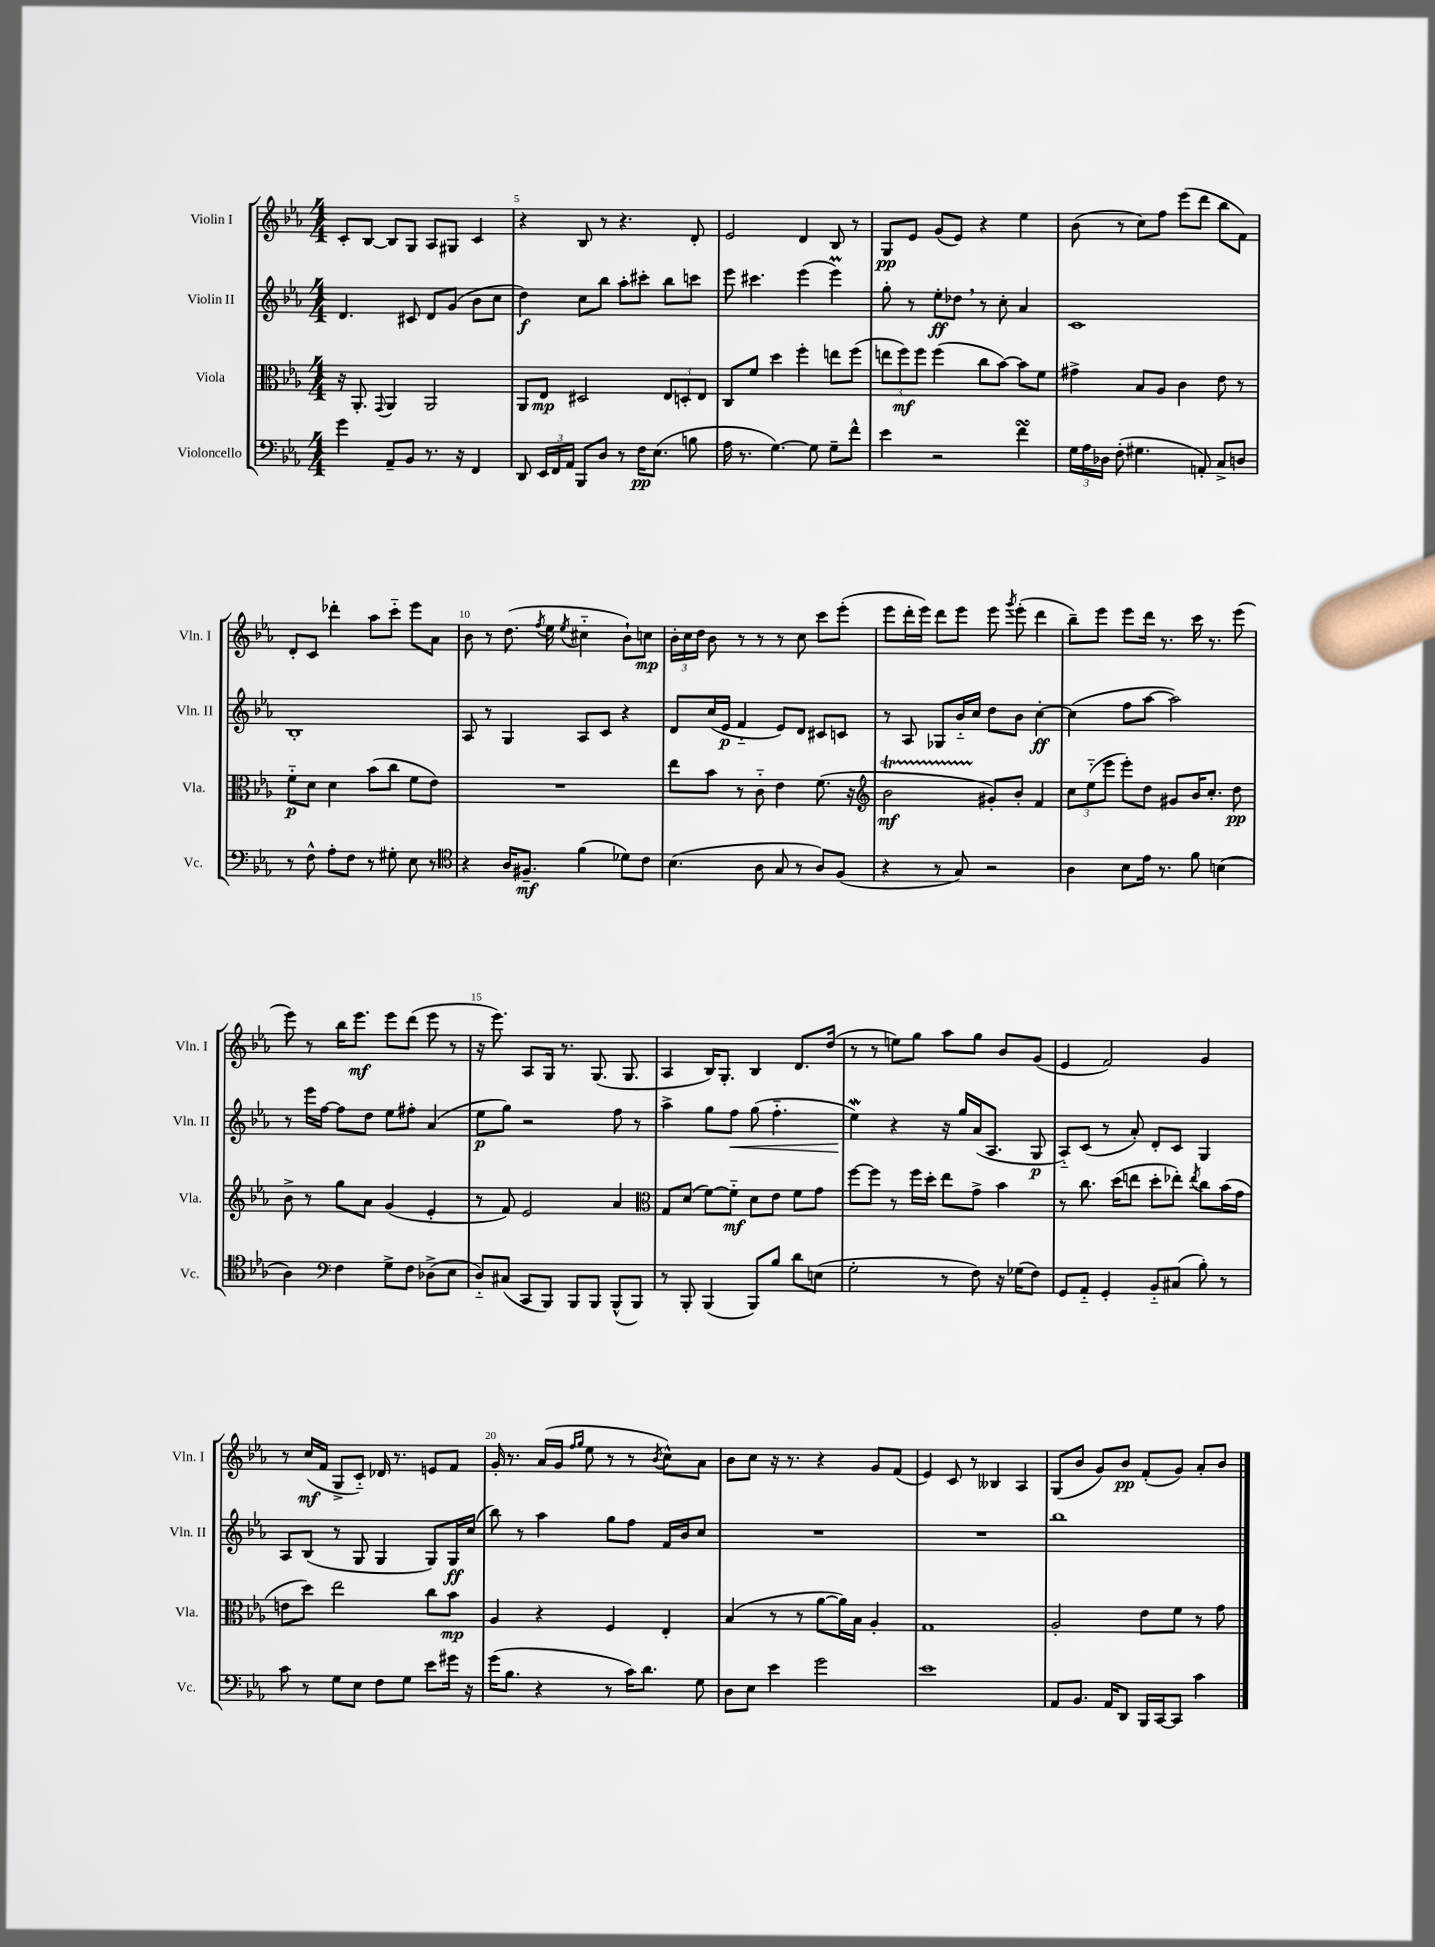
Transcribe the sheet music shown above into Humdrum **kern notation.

**kern	**kern	**kern	**kern
*staff4	*staff3	*staff2	*staff1
*clefF4	*clefC3	*clefG2	*clefG2
*k[b-e-a-]	*k[b-e-a-]	*k[b-e-a-]	*k[b-e-a-]
*M4/4	*M4/4	*M4/4	*M4/4
4g\	16r	4.d/	8c'/L
.	8.AA-'/	.	.
.	.	.	[8B-/J
.	8qqGG/	.	.
8AA-~/L	4AA-/	.	8B-/]L
8BB-/J	.	8c#/	8G/J
8.r	2AA-/	8d/L	8A-/L
.	.	(8g/J	8G#/J
16r	.	.	.
4FF/	.	8b-\L	4c/
.	.	8cc\J	.
=	=	=	=
8DD/	8AA-/L	4dd\)	4r
24EE-/LL	8E-/J	.	.
24FF/	.	.	.
24AA-/JJ	.	.	.
8BBB-/L	2D#/	8cc\L	8B-/
8D/J	.	8bb-\J	8r
8r	.	8aa-'\L	4.r
16F\LK	.	8ccc#'\J	.
(8.E-\J	.	.	.
.	12E-/L	8bb-\L	.
.	12D'/	.	.
8B\	.	8ccc\J	8d'/
.	12E-/J	.	.
=	=	=	=
16A-\	8C/L	8eee-\	2e-/
8.r	.	.	.
.	8f/J	4.ccc#\	.
[4.G\)	4dd\	.	.
.	4ff'\	(4eee-\	4d/
8G\]	.	.	.
8G~\L	8ee\L	4eee-\)	8B-/
8f^^\J	(8ff\J	.	8r
=	=	=	=
4e-\	12ee\L	8gg'\	8G/L
.	12ff\)	.	.
.	.	8r	8e-/J
.	12ff\J	.	.
2r	(4ff\	8ee-'\L	(8g/L
.	.	8dd-\J	8e-/J)
.	8cc\L	8r	4r
.	[8b-\J)	8cc'\	.
4f\	8b-\]L	4a-/	4ee-\
.	8f\J	.	.
=	=	=	=
24G\LL	4g#^\	1c	(8b-\
24A-\	.	.	.
24D-\JJ	.	.	.
(8F'\	.	.	8r
4.G#\	8B-/L	.	8cc\L)
.	8A-/J	.	8ff\J
.	4c\	.	(8eee-\L
8AA'/)	.	.	8ddd\J
8C^/L	8e-\	.	8bb-\L
8D/J	8r	.	8f\J)
=	=	=	=
8r	8f'~\L	1B-'	8d'/L
8F^^\	8d\J	.	8c/J
8A-'\L	4d\	.	4ddd-'\
8F\J	.	.	.
8r	(8b-\L	.	8aa-\L
8G#'\	8cc\J	.	8ccc'~\J
8E-\	8f\L	.	8eee-\L
8r	8e-\J)	.	8a-\J
=	=	=	=
*clefC4	*	*	*
4r	1r	8A-/	8b-\
.	.	8r	8r
16A-/LK	.	4G/	(8.dd\
8.F#~/J	.	.	.
.	.	.	8qff/
.	.	.	16ee-\
.	.	.	8qee-/
(4f\	.	8A-/L	4cc#'~\
.	.	8c/J	.
8d-\L)	.	4r	8b-`\L)
8c\J	.	.	8cc\J
=	=	=	=
(4.B-\	8ee-\L	8d/L	24b-'\LL
.	.	.	24cc\
.	.	.	24dd\JJ
.	8b-\J	(16cc/L	8b-\
.	.	16e-/JJ	.
.	8r	4f'~/	8r
8A-\	8c'~\	.	8r
8G/	4e-\	8e-/L)	8r
8r	.	8d/J	8cc\
8A-/L)	(8.f\	8c#/L	8ccc\L
(8F/J	.	8c/J	(8eee-'\J
.	16r	.	.
=	=	=	=
*	*clefG2	*	*
4r	2b-\	8r	8eee-\L
.	.	8A-/	16ddd'\L
.	.	.	16eee-\JJ)
8r	.	8G-/L	8ddd\L
8G/)	.	16b-'~/L	8eee-\J
.	.	16cc/JJ	.
2r	8g#'/L)	8dd\L	8eee-\
.	.	.	8qggg/
.	8b-'/J	8b-\J	(8eee-'\
.	4f/	[4cc'\	4ddd\
=	=	=	=
4A-\	12cc\L	(4cc\]	8bb-~\L)
.	(12ee-'~\	.	.
.	.	.	8eee-\J
.	12eee-\J	.	.
8B-\L	8eee-'\L)	8ff\L	8eee-\L
16e-\Jk	8dd\J	[8aa-\J	16ddd\Jk
8.r	.	.	8.r
.	8g#/L	2aa-\])	.
8f\	16b-/K	.	16ccc\
.	8.cc'/J	.	8.r
(4B\	.	.	.
.	8dd\	.	(8eee-\
=	=	=	=
4A-\)	8b-^\	8r	8eee-\)
.	8r	16eee-\LL	8r
.	.	[16ff\JJ	.
*clefF4	*	*	*
4F\	8gg\L	8ff\]L	16bb-\LK
.	.	.	8.eee-\J
.	8a-\J	8dd\J	.
8G^\L	(4g/	8ee-\L	8eee-\L
8F\J	.	8ff#'\J	(8ddd\J
(8D-^\L	4e-'/	(4a-/	8eee-\
8E-\J	.	.	8r
=	=	=	=
8D'~/L)	8r	8ee-\L	16r
.	.	.	8.eee-\)
(8C#/J	8f/)	8gg\J)	.
8CC/L	2e-/	2r	8A-/L
8BBB-/J)	.	.	16G/Jk
.	.	.	8.r
8BBB-/L	.	.	.
8BBB-/J	.	.	(8.G/
(8BBB-^^/L	4a-/	8ff\	.
.	.	.	8.G/
8BBB-/J)	.	8r	.
=	=	=	=
*	*clefC3	*	*
8r	8G/L	4aa-^\	4A-/
8BBB-'/	(8d/J	.	.
(4BBB-/	[8f\L)	8gg\L	16B-/LK)
.	.	.	8.G'/J
.	8f'~\]J	8ff\J	.
8BBB-/L)	8d\L	(8gg\	4B-/
8B-/J	8e-\J	4.ff'~\	.
8d\L	8f\L	.	8.d/L
(8E\J	8g\J	.	.
.	.	.	(16dd/Jk
=	=	=	=
2G'\	[8ff\L	4ee-\)	8r
.	8ff\]J	.	8r
.	8r	4r	8ee\L)
.	16ff\LL	.	8gg\J
.	16dd'\JJ	.	.
8r	8ee-\L	16r	8aa-\L
.	.	16gg/LL	.
8F\)	8g^\J	(16a-/J	8gg\J
.	.	8.A-/J	.
16r	4b-\	.	8b-/L
(16G-\LK	.	.	.
8F\J)	.	8G/	(8g/J
=	=	=	=
8GG/L	8r	8A-'~/L)	4e-/
8AA-'~/J	8.cc\	(8c/J	.
4GG'/	.	8r	2f/)
.	(16dd\LK	.	.
.	8ee\J	8a-'/)	.
8BB-'~/L	8dd'\L	8d'/L	.
(8C#/J	8ee-'\J)	8c/J	.
.	8qee-/	.	.
8B-'\)	8cc\L	4G/	4g/
8r	(16b-\L	.	.
.	16g\JJ	.	.
=	=	=	=
8c\	8e\L	8A-/L	8r
8r	8dd\J)	(8B-/J	(16cc/LL
.	.	.	16f/JJ
8G\L	2ee-\	8r	8G^/L
8E-\J	.	8G/	8c'~/J)
8F\L	.	4G/	16d-/
.	.	.	8.r
8G\J	.	.	.
8e-\L	8cc\L	8G/L)	8e/L
16g#\Jk	8b-\J	16G/L	8f/J
16r	.	(16cc/JJ	.
=	=	=	=
(16g\LK	4A-/	8bb-\)	16g'/
8.B-\J	.	.	8.r
.	.	8r	.
4r	4r	4aa-\	(16a-/LL
.	.	.	16g/JJ
.	.	.	16qqff/LL
.	.	.	16qqgg/JJ
.	.	.	8ee-\
8r	4F/	8gg\L	8r
16c\LK)	.	8ff\J	8r
8.d\J	.	.	.
.	.	.	8qb-/
.	4E-'/	16f/LL	8cc^^\L)
.	.	16b-/J	.
8G\	.	8cc/J	8a-\J
=	=	=	=
8D\L	(4B-/	1r	8b-\L
8E-\J	.	.	8cc\J
4e-\	8r	.	16r
.	.	.	8.r
.	8r	.	.
2g\	[8a-\L	.	4r
.	16a-\]L)	.	.
.	16B-\JJ	.	.
.	4A-'/	.	8g/L
.	.	.	(8f/J
=	=	=	=
1e-	1G	1r	4e-/)
.	.	.	8c/
.	.	.	8r
.	.	.	4B--/
.	.	.	4A-/
=	=	=	=
8AA-/L	2A-'/	1bb-	(8G/L
8.BB-/J	.	.	8b-/J
.	.	.	8g/L)
16AA-/LK	.	.	.
8DD/J	.	.	8b-/J
16BBB-/LL	8e-\L	.	(8f'/L
[16CC/J	.	.	.
8CC/]J	8f\J	.	8g/J)
4c\	8r	.	8a-'/L
.	8g\	.	8b-/J
==	==	==	==
*-	*-	*-	*-
